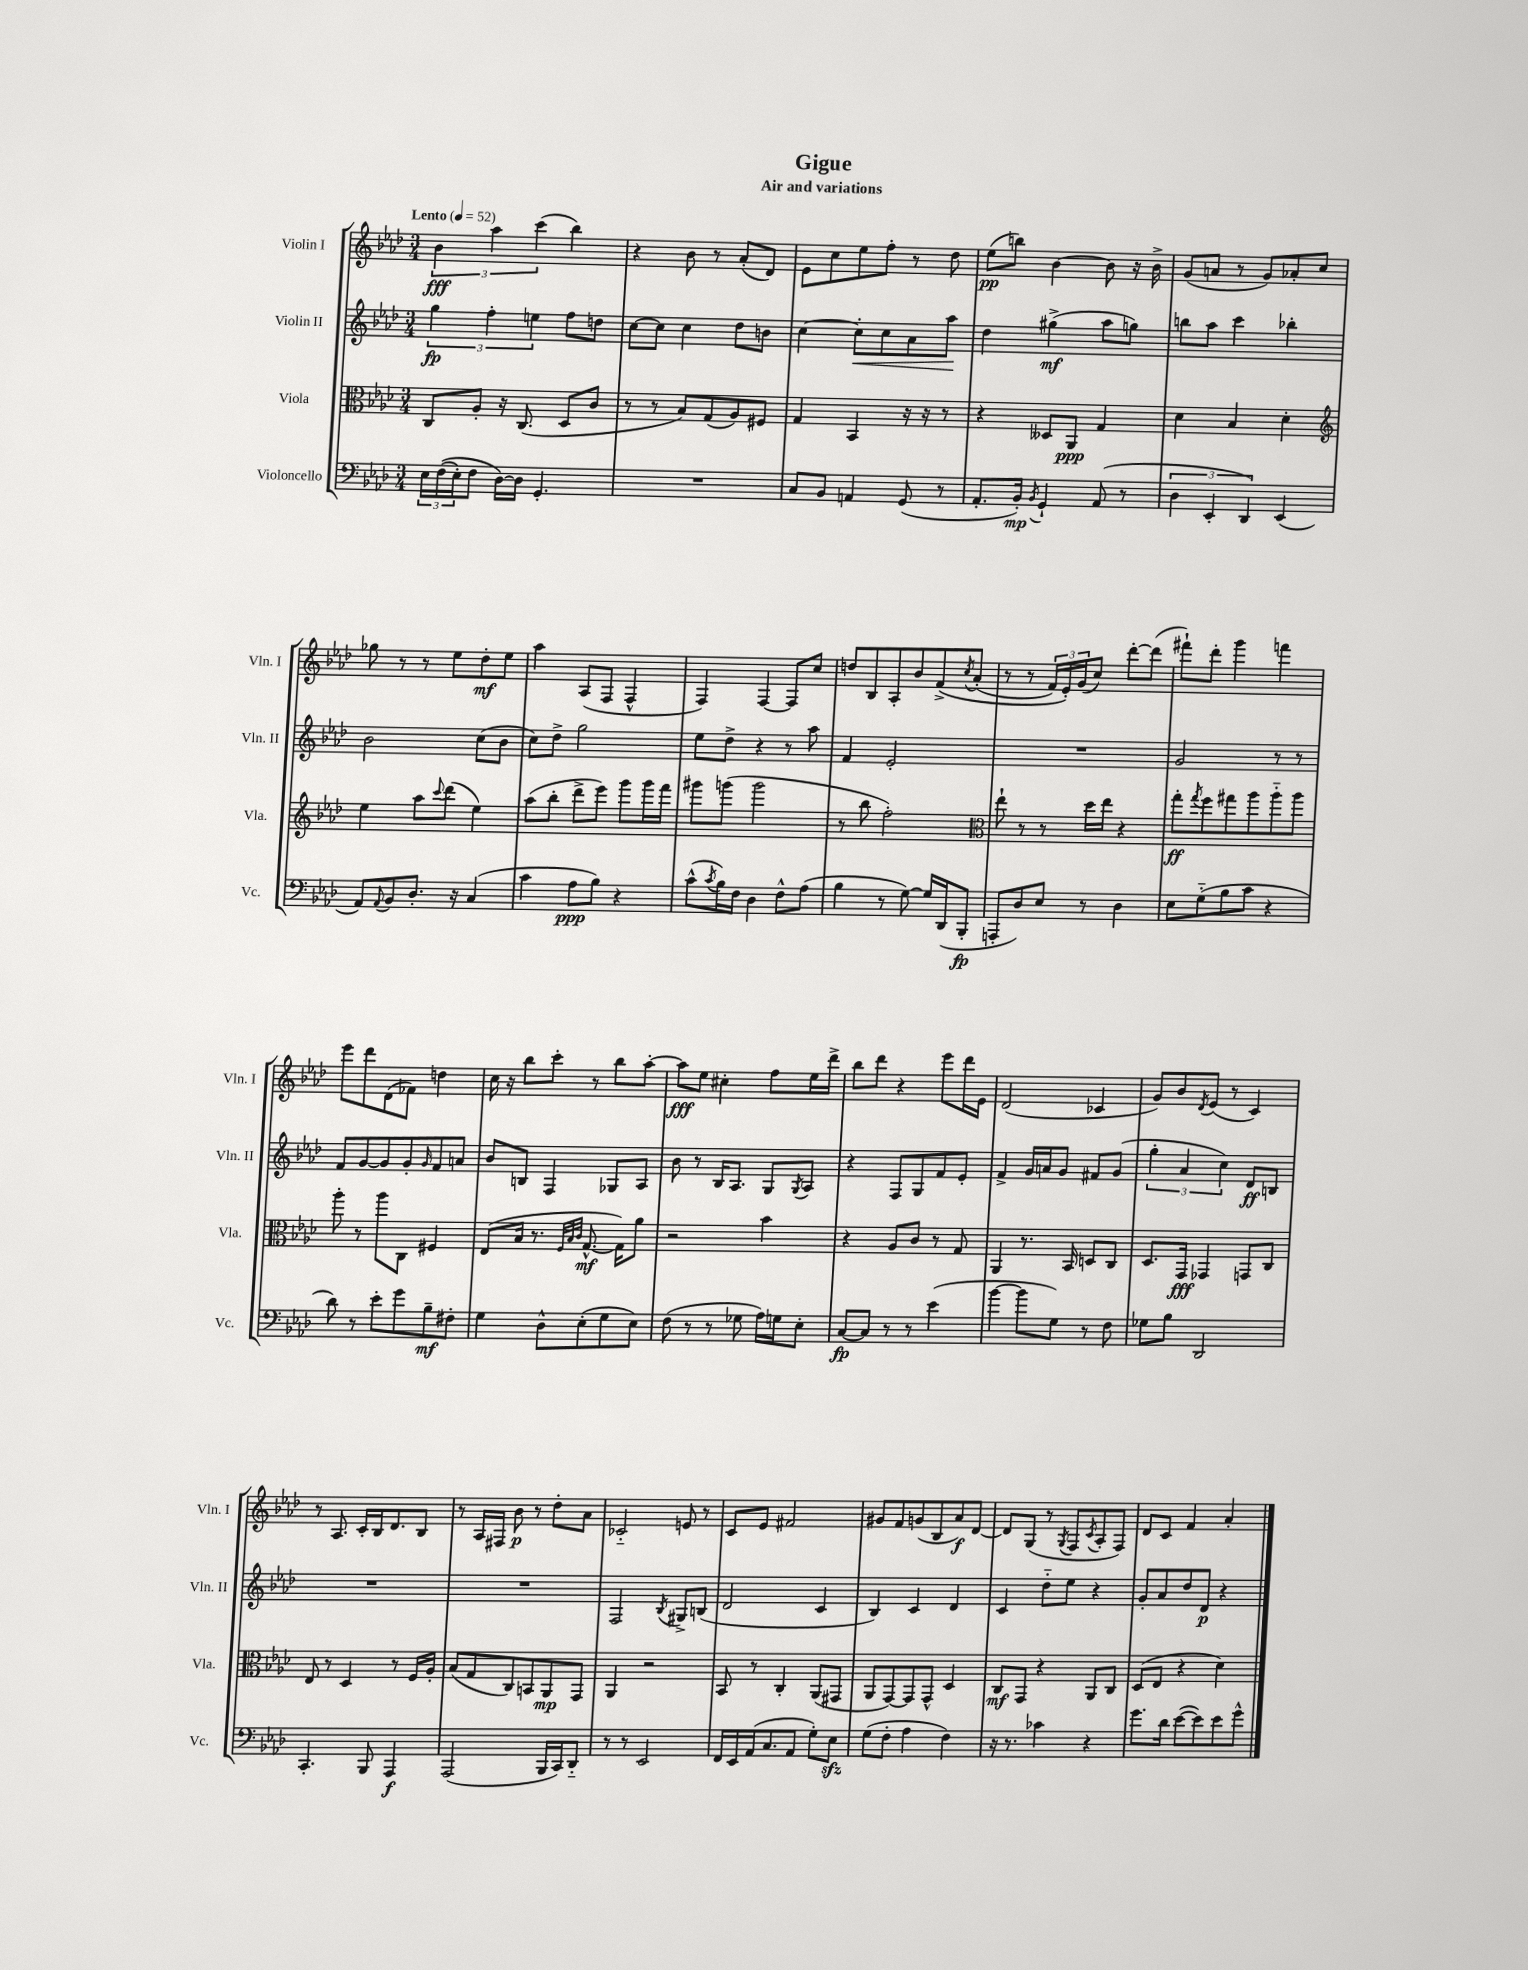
\header { title = "Gigue" subtitle = "Air and variations" }
<<
\new StaffGroup <<
\new Staff = "s0" \with { instrumentName = "Violin I" shortInstrumentName = "Vln. I" } {
    \clef treble \key aes \major \numericTimeSignature \time 3/4 \tempo "Lento" 4 = 52
    \tuplet 3/2 { bes'4\fff aes''4 c'''4( } bes''4) |
    r4 bes'8 r8 aes'8-.( des'8) |
    ees'8 c''8 ees''8 f''8-. r8 des''8 |
    ees''8\pp( b''8) bes'4~ bes'8 r16 bes'16-> |
    g'8( a'8 r8 g'8) aes'8-. c''8 |
    ges''8 r8 r8 ees''8 des''8-.\mf ees''8 |
    aes''4 aes8( f8 f4-^ |
    f4) f4~ f8 c''8 |
    d''8 bes8 aes8-. bes'8 f'8->\( \acciaccatura { c''8 } aes'8-.( |
    r8 r8 \tuplet 3/2 { f'16) ees'16-.\) g'16( } c''8) des'''8~-. des'''8( |
    fis'''8-!) des'''8-. g'''4 f'''4 |
    ees'''8 des'''8 des'8( fes'8) d''4 |
    c''16 r16 bes''8 c'''8-. r8 bes''8 aes''8~-. |
    aes''8\fff ees''8 cis''4-. f''8 ees''16 des'''16-> |
    bes''8 des'''8 r4 ees'''8 des'''16 ees'16 |
    des'2( ces'4 |
    g'8) bes'8 \acciaccatura { des'8 } ees'8( r8 c'4) |
    r8 aes8. c'16-. bes16 des'8. bes8 |
    r8 aes16 fis16 bes'8\p r8 des''8-. aes'8 |
    ces'2-_ e'8 r8 |
    c'8 ees'8 fis'2 |
    gis'8 f'8 g'8( bes8 aes'8\f) des'8~ |
    des'8 g8( r8 \acciaccatura { g8 } f8 \acciaccatura { c'8 } aes8-. f8) |
    des'8 c'8 f'4 aes'4-. \bar "|." |
}
\new Staff = "s1" \with { instrumentName = "Violin II" shortInstrumentName = "Vln. II" } {
    \clef treble \key aes \major \numericTimeSignature \time 3/4
    \tuplet 3/2 { g''4\fp f''4-. e''4 } f''8 d''8 |
    c''8~ c''8 c''4 des''8 b'8 |
    c''4~ c''8-.\< c''8 aes'8 aes''8\! |
    des''4 gis''4->\mf( aes''8 g''8) |
    b''8 aes''8 c'''4 bes''4-. |
    bes'2 c''8( bes'8 |
    c''8) des''8-> g''2 |
    ees''8 des''8-> r4 r8 aes''8 |
    f'4 ees'2-. |
    R2. |
    g'2 r8 r8 |
    f'8 g'8~ g'8 g'8-. \grace { g'16 } f'8 a'8 |
    bes'8 b8 f4 ges8 aes8 |
    bes'8 r8 bes16 aes8. g8 \acciaccatura { g8 } aes8 |
    r4 f8 g8 f'8 ees'8-. |
    f'4-> g'16 a'16 g'8 fis'8 g'8( |
    \tuplet 3/2 { g''4-. aes'4 c''4) } des'8\ff b8 |
    R2. |
    R2. |
    f2 \acciaccatura { bes8 } gis8-> b8( |
    des'2 c'4 |
    bes4) c'4 des'4 |
    c'4 des''8-_ ees''8 r4 |
    g'8-. aes'8 des''8 des'8\p r4 \bar "|." |
}
\new Staff = "s2" \with { instrumentName = "Viola" shortInstrumentName = "Vla." } {
    \clef alto \key aes \major \numericTimeSignature \time 3/4
    c8 aes8-. r16 c8.( des8 c'8 |
    r8 r8 bes8) g8( aes8) fis8 |
    g4 bes,4 r16 r16 r8 |
    r4 deses8 aes,8\ppp g4 |
    des'4 bes4 des'4-. |
    \clef treble ees''4 aes''8 \appoggiatura { c'''8 } des'''8( ees''4) |
    aes''8( bes''8-. des'''8-> ees'''8) g'''8 g'''16 f'''16 |
    gis'''8 g'''8( g'''2 |
    r8 bes''8 f''2-.) |
    \clef alto ees''8-! r8 r8 des''16 ees''16 r4 |
    g''8-.\ff \acciaccatura { g''8 } f''8 gis''8 aes''8 aes''8-_ aes''8 |
    aes''8-. r8 aes''8 c8 fis4 |
    ees8( bes16 r8. \grace { f32 bes32 c'32 } g8.~-^\mf g16) aes'8 |
    r2 bes'4 |
    r4 aes8 c'8 r8 g8 |
    aes,4 r8. bes,16 d8 c8 |
    des8. g,16\fff ges,4 g,8 c8 |
    ees8 r8 des4 r8 f16 aes16-. |
    bes8( g8 c8) b,8 aes,8\mp g,8 |
    aes,4 r2 |
    bes,8 r8 c4-. aes,8( gis,8 |
    aes,8 g,8~) g,8 g,8-^ des4 |
    c8\mf g,8 r4 aes,8 c8 |
    des8( ees8 r4 des'4) \bar "|." |
}
\new Staff = "s3" \with { instrumentName = "Violoncello" shortInstrumentName = "Vc." } {
    \clef bass \key aes \major \numericTimeSignature \time 3/4
    \tuplet 3/2 { ees16 f16(\( ees16-.) } f8 des16~\) des16 g,4.-. |
    R2. |
    c8 bes,8 a,4 g,8( r8 |
    aes,8.-. bes,16-.\mp) \acciaccatura { bes,8 } g,4-! aes,8( r8 |
    \tuplet 3/2 { des4 ees,4-. des,4) } ees,4( |
    aes,8) \appoggiatura { aes,8 } bes,8 des8.-. r16 c4( |
    c'4 aes8\ppp bes8) r4 |
    c'8-^( \acciaccatura { c'8 } bes16) f16 des4 f8-^ aes8( |
    bes4 r8 g8~) g16 des,16( bes,,8-.\fp |
    a,,8-. des8) ees8 r8 des4 |
    ees8 g8-_( bes8 c'8 r4 |
    des'8) r8 ees'8-. g'8 bes8--\mf fis8-. |
    g4 des8-^ ees8-.( g8 ees8) |
    f8( r8 r8 ges8 aes16) g16 ees8-. |
    c8~\fp c8 r8 r8 ees'4( |
    bes'4~ bes'8 g8) r8 f8 |
    ges8 bes8 des,2 |
    c,4.-. bes,,8 aes,,4\f |
    aes,,2( bes,,16 c,16) des,8-_ |
    r8 r8 ees,2 |
    f,16 ees,16 aes,16( c8. aes,8 g8-.) ees8\sfz |
    g8( f8-. aes4 f4) |
    r16 r8. ces'4 r4 |
    g'8. des'16 ees'8~( ees'8) ees'8 g'8-^ \bar "|." |
}
>>
>>
\layout { \context { \Score \remove "Bar_number_engraver" } }
